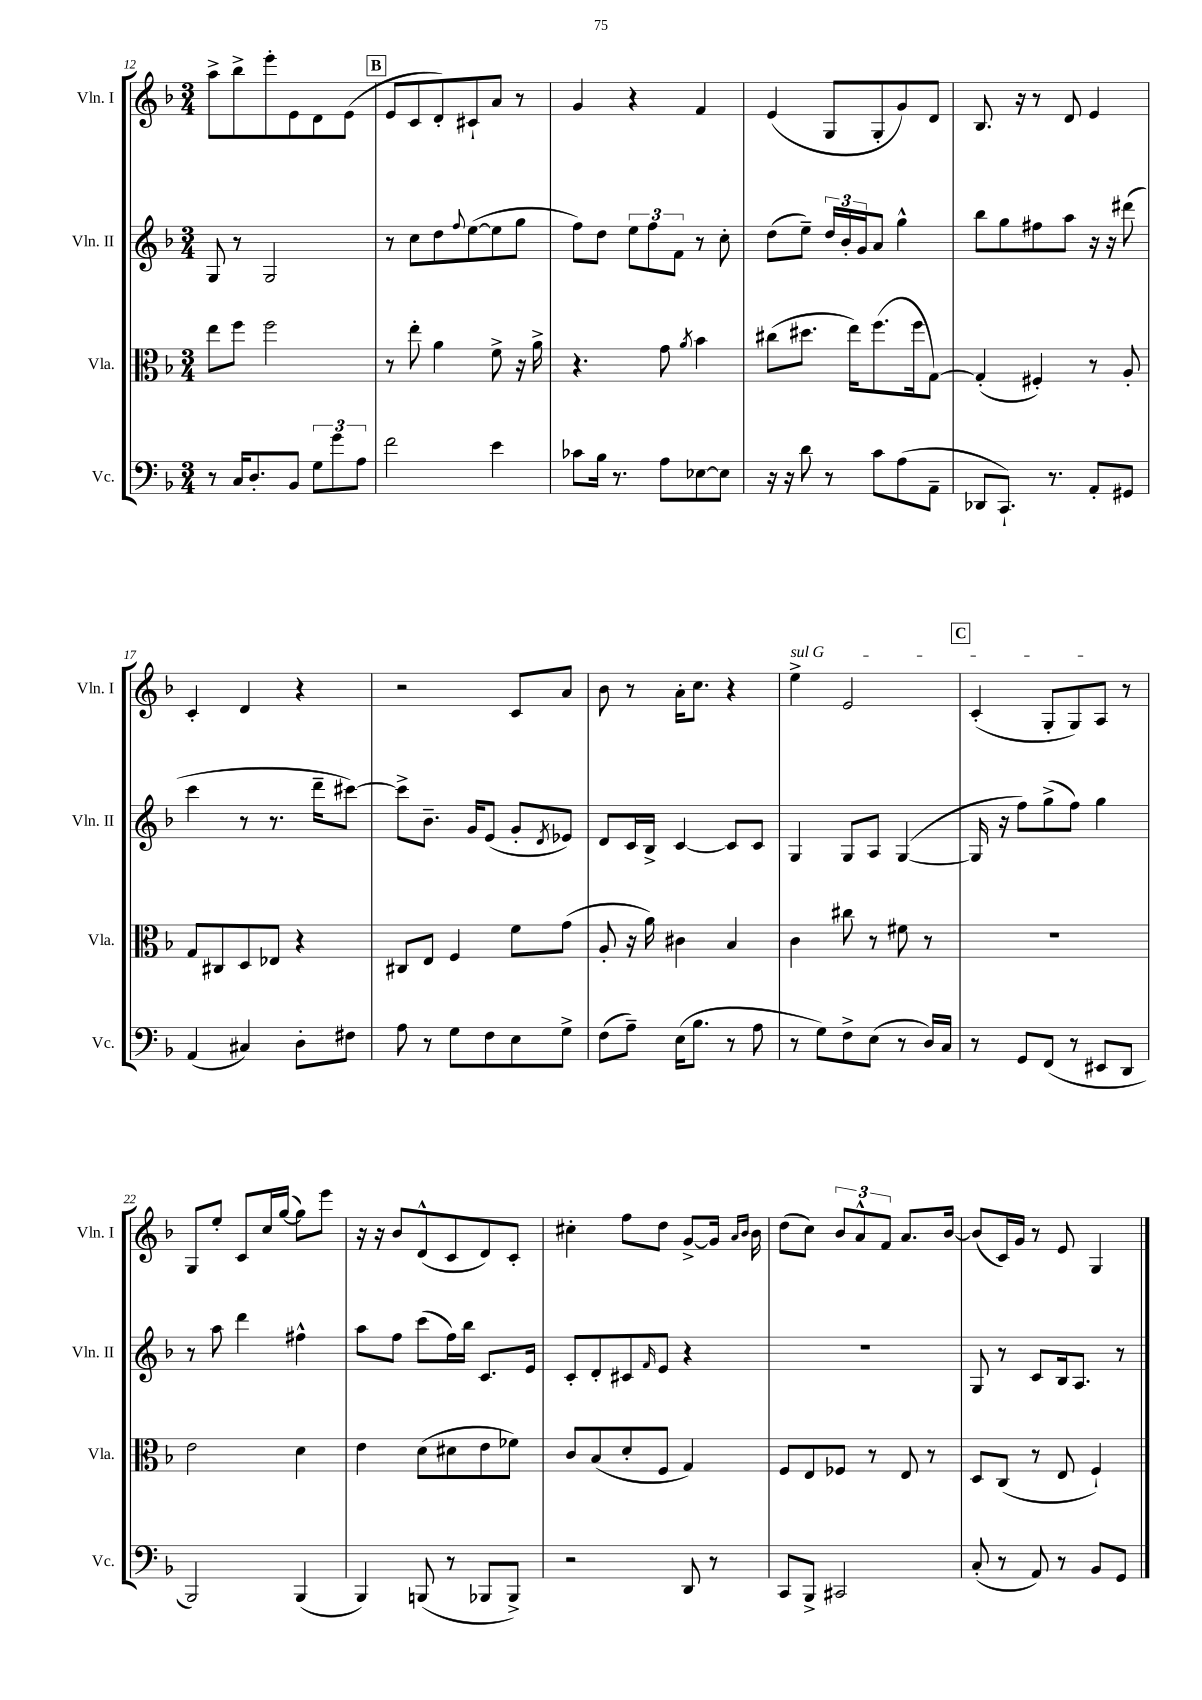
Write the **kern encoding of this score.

**kern	**kern	**kern	**kern
*staff4	*staff3	*staff2	*staff1
*clefF4	*clefC3	*clefG2	*clefG2
*k[b-]	*k[b-]	*k[b-]	*k[b-]
*M3/4	*M3/4	*M3/4	*M3/4
8r	8ee	8G	8aa^
16C	8ff	8r	8bb-^
8.D'	.	.	.
.	2ff	2G	8eee'
8BB-	.	.	8e
12G	.	.	8d
12g	.	.	.
.	.	.	(8e
12A	.	.	.
=	=	=	=
2f	8r	8r	8e
.	8ee'	8cc	8c
.	4a	8dd	8d')
.	.	8qqff	.
.	.	([8ee	8c#`
4e	8f^	8ee]	8a
.	16r	8gg	8r
.	16a^	.	.
=	=	=	=
8c-	4.r	8ff)	4g
16B-	.	8dd	.
8.r	.	.	.
.	.	12ee	4r
.	.	12ff	.
8A	8g	.	.
.	.	12f	.
.	8qa	.	.
[8E-	4b-	8r	4f
8E-]	.	8cc'	.
=	=	=	=
16r	(8cc#	(8dd	(4e
16r	.	.	.
8d	8.dd#	8ee~)	.
8r	.	24dd	8G
.	.	24b-'	.
.	16ee)	.	.
.	.	24g	.
8c	(8.ff	8a	8G'
(8A	.	4gg^^	8g)
.	16ff	.	.
8AA~	[8G)	.	8d
=	=	=	=
8DD-	(4G']	8bb-	8.B-
8.CC`)	.	8gg	.
.	.	.	16r
.	4F#')	8ff#	8r
8.r	.	.	.
.	.	8aa	8d
8AA'	8r	16r	4e
.	.	16r	.
8GG#	8A'	(8ddd#	.
=	=	=	=
(4AA	8G	4ccc	4c'
.	8C#	.	.
4C#)	8D	8r	4d
.	8E-	8.r	.
8D'	4r	.	4r
.	.	16ddd~	.
8F#	.	[8ccc#)	.
=	=	=	=
8A	8C#	8ccc#^]	2r
8r	8E	8.b-~	.
8G	4F	.	.
.	.	16g	.
8F	.	(8e	.
8E	8f	8g'	8c
.	.	8qd	.
8G^	(8g	8e-)	8a
=	=	=	=
(8F	8A'	8d	8b-
8A~)	16r	16c	8r
.	16a)	16B-^	.
(16E	4c#	[4c	16a'
8.B-	.	.	8.cc
8r	4B-	8c]	4r
8A	.	8c	.
=	=	=	=
8r	4c	4G	4ee^
8G)	.	.	.
8F^	8cc#	8G	2e
(8E	8r	8A	.
8r	8f#	([4G	.
16D)	8r	.	.
16C	.	.	.
=	=	=	=
8r	2.r	16G]	(4c'
.	.	16r	.
8GG	.	8ff)	.
(8FF	.	(8gg^	8G'
8r	.	8ff)	8G)
8EE#	.	4gg	8A
8DD	.	.	8r
=	=	=	=
2BBB-)	2e	8r	8G
.	.	8aa	8ee'
.	.	4ddd	8c
.	.	.	16cc
.	.	.	([16gg
(4BBB-	4d	4ff#^^	8gg])
.	.	.	8eee
=	=	=	=
4BBB-)	4e	8aa	16r
.	.	.	16r
.	.	8ff	8b-
(8BBB	(8d	(8ccc	(8d^^
8r	8d#	16ff)	8c
.	.	16bb-	.
8BBB-	8e	8.c	8d)
8BBB-^)	8f-)	.	8c'
.	.	16e	.
=	=	=	=
2r	8c	8c'	4cc#'
.	(8B-	8d'	.
.	8d'	8c#	8ff
.	.	16qqf	.
.	8F	8e	8dd
8DD	4G)	4r	[8g^
8r	.	.	16g]
.	.	.	16qqa
.	.	.	16qqb-
.	.	.	16b-
=	=	=	=
8CC	8F	2.r	(8dd
8BBB-^	8E	.	8cc)
2CC#	8F-	.	12b-
.	.	.	12a^^
.	8r	.	.
.	.	.	12f
.	8E	.	8.a
.	8r	.	.
.	.	.	[16b-
=	=	=	=
(8C'	8D	8G	(8b-]
8r	(8C	8r	16c)
.	.	.	16g
8AA)	8r	8c	8r
8r	8E	16B-	8e
.	.	8.A	.
8BB-	4F`)	.	4G
8GG	.	8r	.
==	==	==	==
*-	*-	*-	*-
